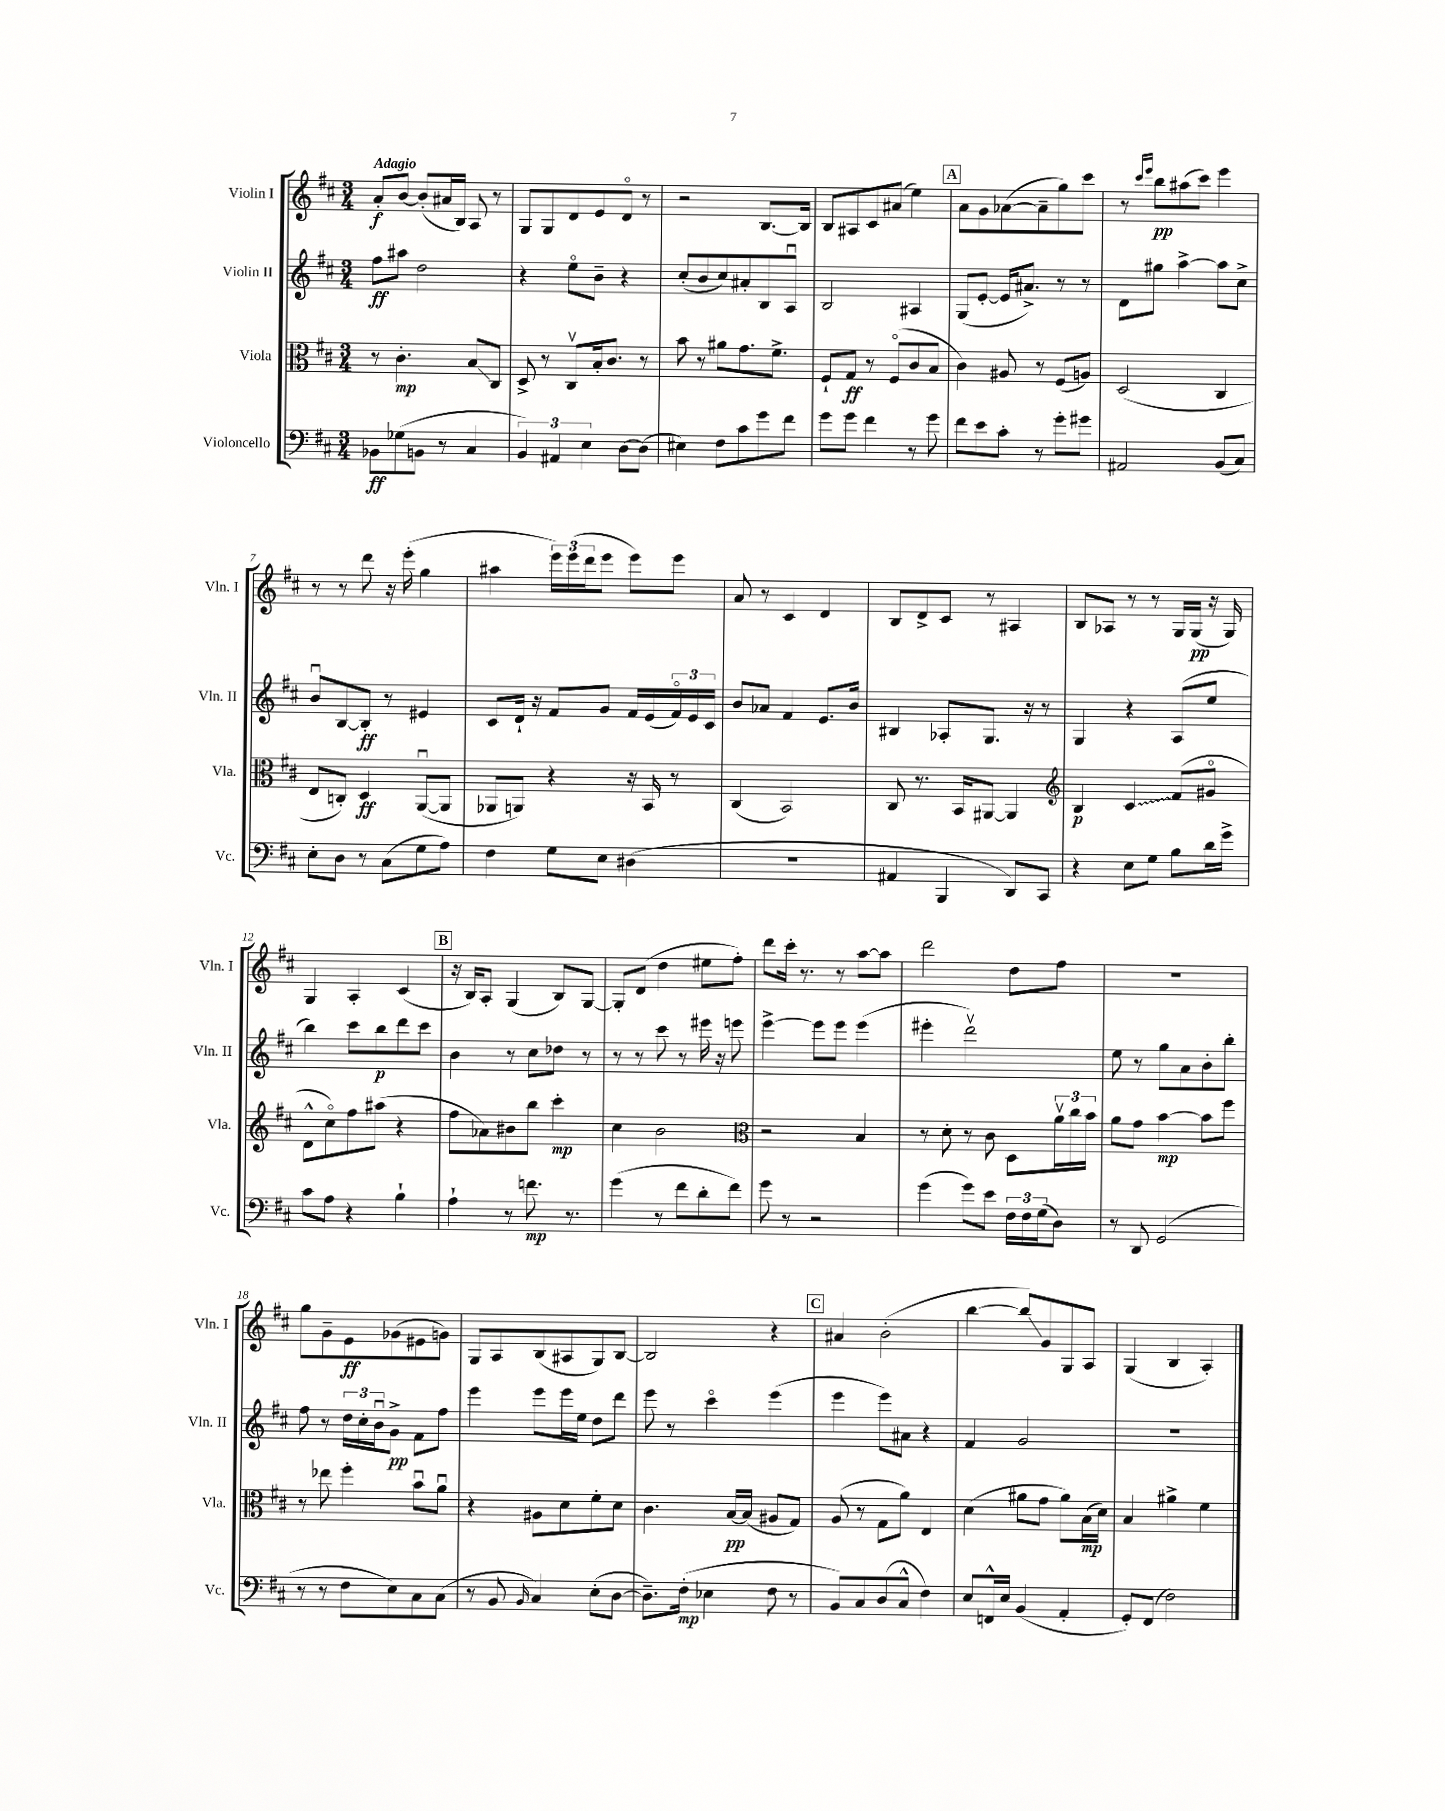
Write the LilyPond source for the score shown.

<<
\new StaffGroup <<
\new Staff = "s0" \with { instrumentName = "Violin I" shortInstrumentName = "Vln. I" } {
    \clef treble \key d \major \numericTimeSignature \time 3/4 \tempo "Adagio"
    a'8-.\f b'8~ b'8-.( ais'16 b16) a8 r8 |
    g8 g8 d'8 e'8 d'8\flageolet r8 |
    r2 b8.~ b16 |
    b8 ais8 cis'8 ais'8( e''4) |
    \mark \markup { \box "A" } a'8 g'8 aes'8~( aes'8-- g''8) cis'''8 |
    r8 \grace { cis'''16 e'''16 } b''8\pp ais''8( cis'''8) e'''4 |
    r8 r8 d'''8 r16 e'''16-.( g''4 |
    ais''4 \tuplet 3/2 { e'''16) e'''16( d'''16 } e'''8 e'''8) e'''8 |
    a'8 r8 cis'4 d'4 |
    b8 d'8-> cis'8 r8 ais4 |
    b8 aes8 r8 r8 g16 g16\pp( r16 g16) |
    g4 a4-. cis'4( |
    \mark \markup { \box "B" } r16 b16) a8-. g4( b8) g8~ |
    g8-. d'8( d''4 eis''8 fis''8-.) |
    d'''8 cis'''16-. r8. r8 a''8~ a''8 |
    d'''2 d''8 fis''8 |
    R2. |
    g''8 g'8-- e'8\ff ges'8( eis'8 g'8) |
    g8 a8 b8( ais8 g8) b8~ |
    b2 r4 |
    \mark \markup { \box "C" } ais'4 b'2-.( |
    b''4~ b''8\glissando) g'8 g8 a8 |
    g4( b4 a4-.) \bar "|." |
}
\new Staff = "s1" \with { instrumentName = "Violin II" shortInstrumentName = "Vln. II" } {
    \clef treble \key d \major \numericTimeSignature \time 3/4
    fis''8\ff ais''8 d''2 |
    r4 e''8\flageolet b'8-- r4 |
    cis''8-.( b'8 cis''8) ais'8-. b8 a8\downbow |
    b2 ais4 |
    \mark \markup { \box "A" } g8( e'8~-. e'16 ais'8.->) r8 r8 |
    d'8 gis''8 a''4~-> a''8 cis''8-> |
    b'8\downbow b8~ b8-.\ff r8 eis'4 |
    cis'8 d'16-! r16 fis'8 g'8 fis'16 e'16( \tuplet 3/2 { fis'16\flageolet) e'16 cis'16 } |
    b'8 aes'8 fis'4 e'8. b'16 |
    bis4 aes8-. g8. r16 r8 |
    g4 r4 a8( e''8 |
    b''4) cis'''8 b''8\p d'''8 cis'''8 |
    \mark \markup { \box "B" } b'4 r8 cis''8 des''8 r8 |
    r8 r8 cis'''8 r8 eis'''16 r16 e'''8 |
    e'''4~-> e'''8 e'''8 e'''4( |
    eis'''4-. d'''2\upbow) |
    e''8 r8 g''8 a'8 b'8-. b''8-. |
    fis''8 r8 \tuplet 3/2 { d''16 cis''16-. b'16\downbow } g'8->\pp fis'8 fis''8 |
    e'''4 e'''8 e'''16 e''16 d''8 d'''8 |
    e'''8 r8 cis'''4\flageolet e'''4( |
    \mark \markup { \box "C" } e'''4 e'''8) ais'8 r4 |
    fis'4 g'2 |
    R2. \bar "|." |
}
\new Staff = "s2" \with { instrumentName = "Viola" shortInstrumentName = "Vla." } {
    \clef alto \key d \major \numericTimeSignature \time 3/4
    r8 cis'4.-.\mp b8\glissando cis8 |
    d8-> r8 cis8\upbow b16-. cis'8. r8 |
    b'8 r8 ais'8 g'8. fis'8.-> |
    fis8-! g8\ff r8 fis8\flageolet( cis'8 b8 |
    \mark \markup { \box "A" } cis'4) ais8 r8 fis8( a8) |
    d2( cis4 |
    e8 c8-.) d4\ff a,8~\downbow( a,8 |
    aes,8 a,8) r4 r16 b,16 r8 |
    cis4( b,2) |
    cis8 r8. b,16 ais,8~ ais,4 |
    \clef treble b4\p \once \override Glissando.style = #'zigzag cis'4\glissando fis'8( gis'8\flageolet |
    d'8-^ cis''8\flageolet) fis''8 ais''8( r4 |
    \mark \markup { \box "B" } fis''8 aes'8) bis'8 b''8 cis'''4-.\mp |
    cis''4 b'2 |
    \clef alto r2 b4 |
    r8 d'8-. r8 cis'8 d8 \tuplet 3/2 { a'16\upbow cis''16 b'16 } |
    a'8 g'8 b'4~\mp b'8 fis''8 |
    r8 ees''8 fis''4-. b'8\downbow a'8\downbow |
    r4 ais8 d'8 fis'8-. d'8 |
    cis'4. b16~\pp b16( ais8 g8) |
    \mark \markup { \box "C" } a8( r8 g8 a'8) e4 |
    d'4( ais'8 g'8 ais'8) b16\mp( d'16) |
    b4 ais'4-> fis'4 \bar "|." |
}
\new Staff = "s3" \with { instrumentName = "Violoncello" shortInstrumentName = "Vc." } {
    \clef bass \key d \major \numericTimeSignature \time 3/4
    bes,8\ff ges8( b,8 r8 cis4 |
    \tuplet 3/2 { b,4) ais,4 e4 } d8~ d8( |
    eis4) fis8 cis'8 g'8 fis'8 |
    g'8 g'8 fis'4 r8 g'8 |
    \mark \markup { \box "A" } fis'8 e'8 cis'8-. r8 g'8-. gis'8 |
    ais,2 b,8( cis8) |
    e8-. d8 r8 cis8( g8 a8) |
    fis4 g8 e8 dis4( |
    R2. |
    ais,4 b,,4 d,8) cis,8 |
    r4 e8 g8 b8 d'16 g'16-> |
    cis'8 a8 r4 b4-! |
    \mark \markup { \box "B" } a4-! r8 f'8.\mp r8. |
    g'4( r8 fis'8 d'8-. fis'8) |
    g'8 r8 r2 |
    g'4( g'8) e'8 \tuplet 3/2 { fis16 fis16 g16( } d8) |
    r8 d,8 g,2( |
    r8 r8 fis8 e8) cis8 cis8( |
    r8 b,8 \grace { b,16 } cis4) e8-.( d8~ |
    d8.--) fis16-.\mp( ees4 fis8 r8 |
    \mark \markup { \box "C" } b,8) cis8 d8( cis8-^ fis4) |
    e8 f,16-^ e16 b,4( a,4-. |
    g,8-.) fis,8( fis2) \bar "|." |
}
>>
>>
